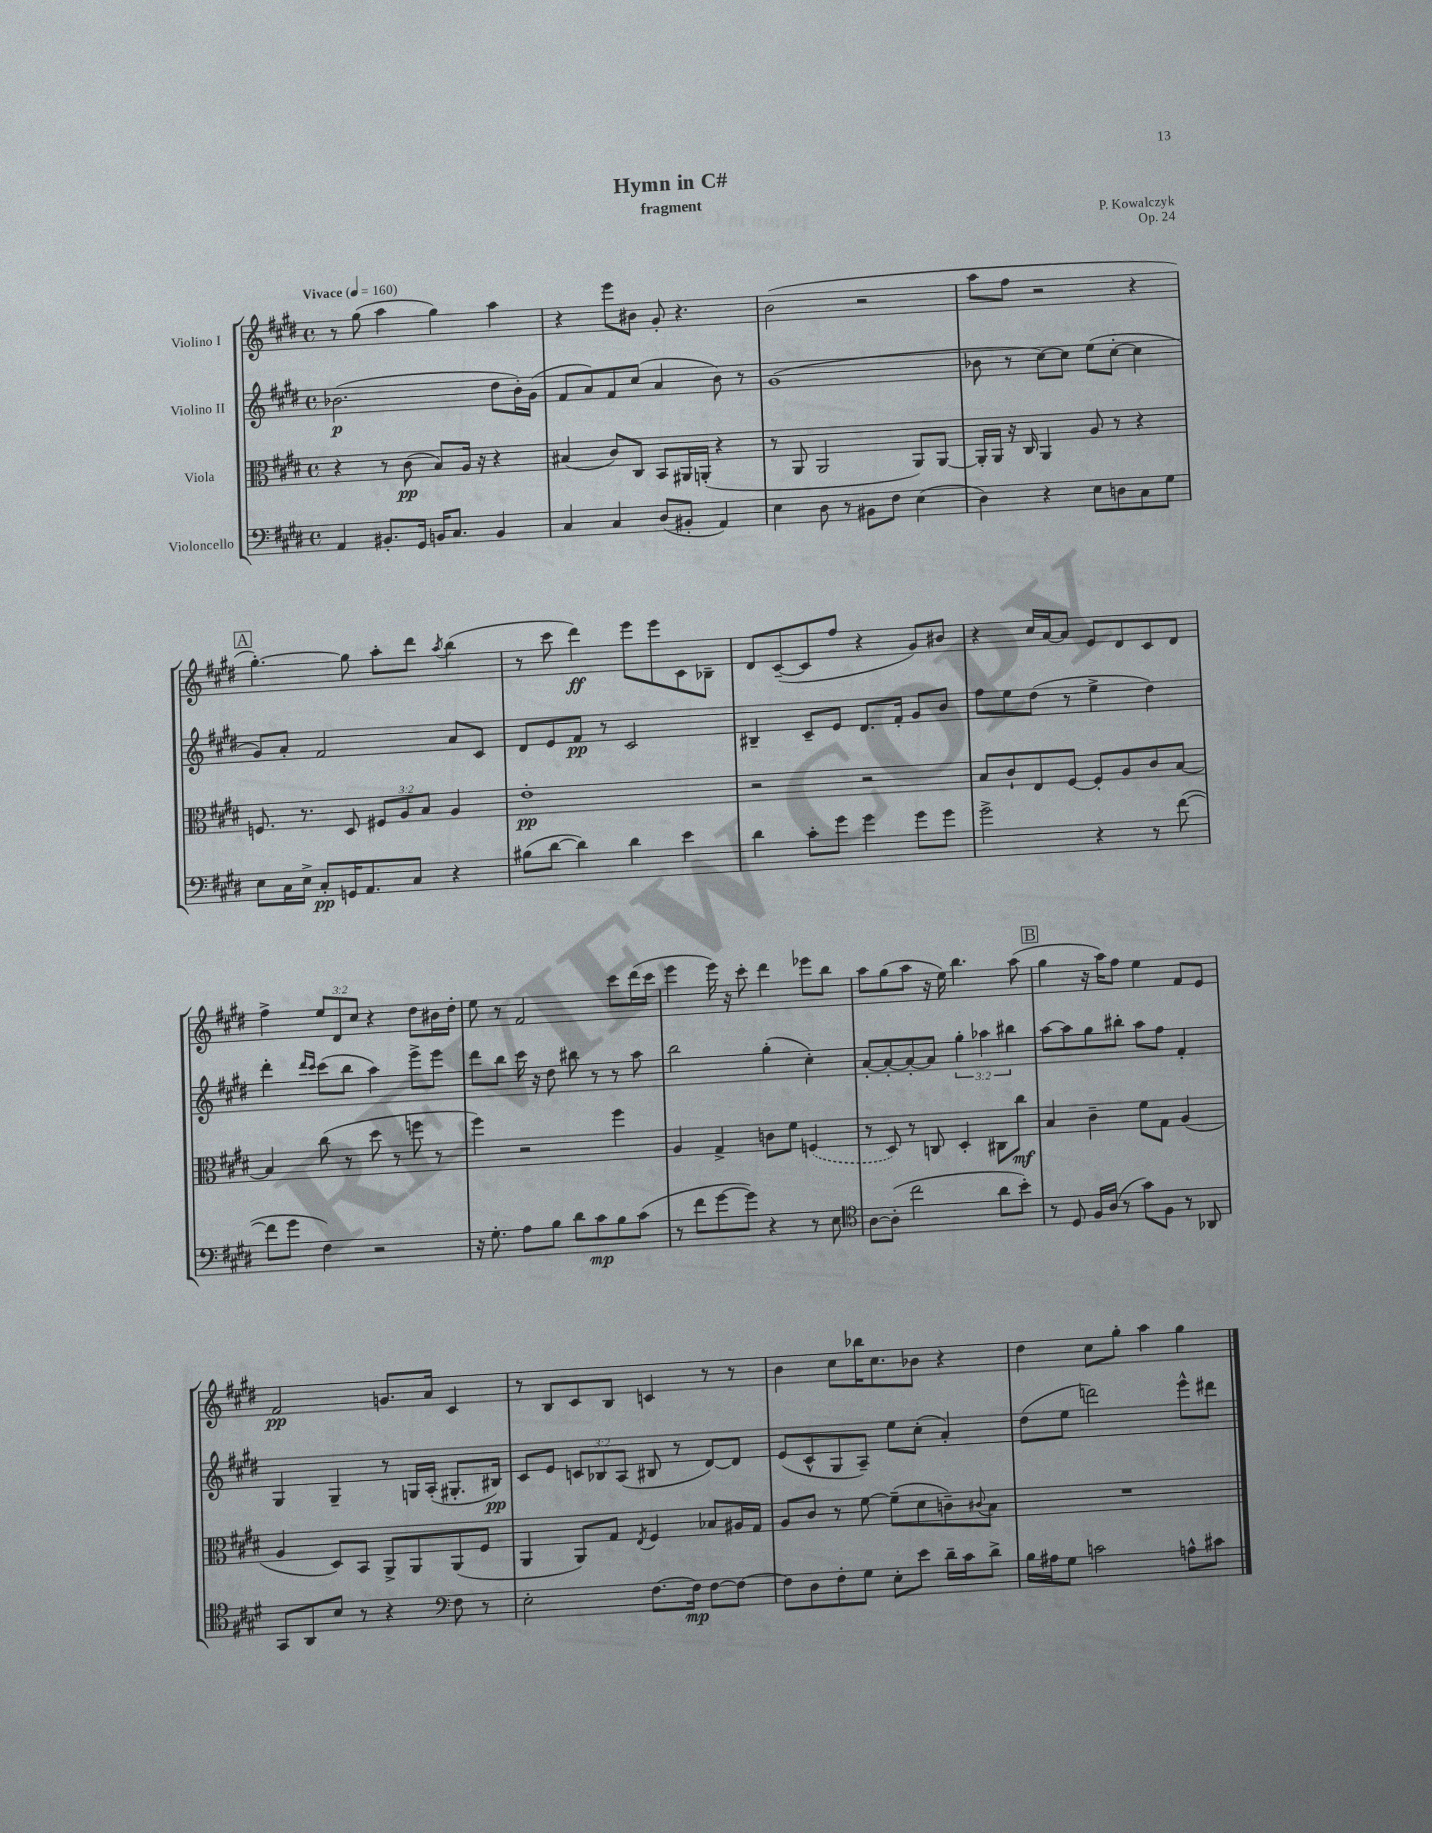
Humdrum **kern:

**kern	**dynam	**kern	**dynam	**kern	**dynam	**kern	**dynam
*part4	*part4	*part3	*part3	*part2	*part2	*part1	*part1
*staff4	*staff4	*staff3	*staff3	*staff2	*staff2	*staff1	*staff1
*I"Violoncello	*	*I"Viola	*	*I"Violino II	*	*I"Violino I	*
*clefF4	*	*clefC3	*	*clefG2	*	*clefG2	*
*k[f#c#g#d#]	*	*k[f#c#g#d#]	*	*k[f#c#g#d#]	*	*k[f#c#g#d#]	*
*M4/4	*	*M4/4	*	*M4/4	*	*M4/4	*
*met(c)	*	*met(c)	*	*met(c)	*	*met(c)	*
*MM160	*	*MM160	*	*MM160	*	*MM160	*
=1	=1	=1	=1	=1	=1	=1	=1
!	!	!	!	!	!	!LO:TX:a:B:t=Vivace	!
4AA/	.	4r	.	(2.b-X\	p	8r	.
.	.	.	.	.	.	(8gg#\	.
8.BB#X'/L	.	8r	.	.	.	4aa\	.
.	.	(8c#\	pp	.	.	.	.
16GG#/Jk	.	.	.	.	.	.	.
16BBn/KL	.	8B/L)	.	.	.	4gg#\)	.
8.C#/J	.	.	.	.	.	.	.
.	.	16A/Jk	.	.	.	.	.
.	.	16r	.	.	.	.	.
4BB/	.	4r	.	8dd#\L	.	4aa\	.
.	.	.	.	16b-'\L)	.	.	.
.	.	.	.	(16g#\JJ	.	.	.
=2	=2	=2	=2	=2	=2	=2	=2
4C#/	.	(4B#X/	.	8f#/L	.	4r	.
.	.	.	.	8a/)	.	.	.
4C#/	.	8c#/L)	.	8f#/	.	8eee\L	.
.	.	8C#/J	.	(8cc#/J	.	8b#X\J	.
(8D#/L	.	8BB/L	.	4a/	.	8g#'/	.
8BB#X'/J	.	16AA#X/L	.	.	.	4.r	.
.	.	(16AAn'/JJ	.	.	.	.	.
4AA/)	.	4r	.	8b\)	.	.	.
.	.	.	.	8r	.	.	.
=3	=3	=3	=3	=3	=3	=3	=3
4E\	.	8r	.	(1g#	.	(2b\	.
.	.	8AA/	.	.	.	.	.
8D#\	.	2AA/	.	.	.	.	.
8r	.	.	.	.	.	.	.
8BB#X\L	.	.	.	.	.	2r	.
8F#\J	.	.	.	.	.	.	.
(4E\	.	8AA/L)	.	.	.	.	.
.	.	[8AA/J	.	.	.	.	.
=4	=4	=4	=4	=4	=4	=4	=4
4D#\)	.	16AA'/LL]	.	8b-X\	.	8aa\L	.
.	.	16AA/JJ	.	.	.	.	.
.	.	16r	.	8r	.	8ff#\J	.
.	.	16C#/	.	.	.	.	.
4r	.	4AA/	.	[8cc#\L)	.	2r	.
.	.	.	.	8cc#\J]	.	.	.
8E\L	.	8A/	.	(8ee\L	.	.	.
8Dn\	.	8r	.	[8cc#'\J	.	.	.
8C#\	.	4r	.	4cc#\]	.	4r	.
8G#\J	.	.	.	.	.	.	.
!!LO:LB:g=z
!!LO:REH:place=s1:t=A
=5	=5	=5	=5	=5	=5	=5	=5
8E\L	.	8.Fn/	.	8g#/L)	.	[4.gg#'\)	.
16C#\L	.	.	.	8a'/J	.	.	.
16E^\JJ	.	8.r	.	.	.	.	.
8C#'/L	pp	.	.	2f#/	.	.	.
16GGn/K	.	8D#/	.	.	.	8gg#\]	.
8.AA/	.	.	.	.	.	.	.
.	.	12F#X/L	.	.	.	8aa'\L	.
.	.	12A/	.	.	.	.	.
8C#/J	.	.	.	.	.	8ddd#\J	.
.	.	12B/J	.	.	.	.	.
.	.	.	.	.	.	8qaa/	.
4r	.	4A/	.	8a/L	.	(4bb\	.
.	.	.	.	8c#/J	.	.	.
=6	=6	=6	=6	=6	=6	=6	=6
(8B#X\L	.	1e'	pp	8d#/L	.	8r	.
[8d#\J	.	.	.	8e/	.	8ccc#\	.
4d#\])	.	.	.	8f#/J	pp	4ddd#\)	ff
.	.	.	.	8r	.	.	.
4d#\	.	.	.	2c#/	.	8eee\L	.
.	.	.	.	.	.	8eee\	.
4e\	.	.	.	.	.	8c#\	.
.	.	.	.	.	.	8B-X~\J	.
=7	=7	=7	=7	=7	=7	=7	=7
4d#\	.	2r	.	4B#X~/	.	8d#/L	.
.	.	.	.	.	.	([8c#~/	.
8c#'\L	.	.	.	8c#~/L	.	8c#/]	.
8g#\J	.	.	.	8e/J	.	8ff#/J	.
4g#\	.	2r	.	8.d#/L	.	4r	.
.	.	.	.	16f#'/Jk	.	.	.
8g#\L	.	.	.	8g#/L	.	8g#/L)	.
8g#\J	.	.	.	8b/J	.	8b#X/J	.
=8	=8	=8	=8	=8	=8	=8	=8
2g#^\	.	8B/L	.	8ff#\L	.	4r	.
.	.	8c#`/	.	8ee\	.	.	.
.	.	8E/	.	(8dd#\J	.	16cc#/LL	.
.	.	.	.	.	.	[16a/J	.
.	.	[8F#/J	.	8r	.	8a/J]	.
4r	.	8F#'/L]	.	4ee^\	.	8e/L	.
.	.	8A/	.	.	.	8d#/	.
8r	.	8c#/	.	4dd#\)	.	8c#/	.
([8f#\	.	[8B/J	.	.	.	8d#/J	.
!!LO:LB:g=z
=9	=9	=9	=9	=9	=9	=9	=9
8f#\L]	.	4B/]	.	4ddd#'\	.	4ff#^\	.
8g#\J	.	.	.	.	.	.	.
.	.	.	.	16qqddd#/LL	.	.	.
.	.	.	.	16qqccc#/JJ	.	.	.
4F#\)	.	(8cc#\	.	(8ccc#\L	.	12ee/L	.
.	.	.	.	.	.	12d#/	.
.	.	8r	.	8bb\J	.	.	.
.	.	.	.	.	.	12cc#/J	.
2r	.	8dd#\	.	4aa\)	.	4r	.
.	.	8r	.	.	.	.	.
.	.	8ffn\	.	8eee^\L	.	8dd#\L	.
.	.	8r	.	8eee\J	.	16b#X\L	.
.	.	.	.	.	.	16dd#'\JJ	.
=10	=10	=10	=10	=10	=10	=10	=10
16r	.	4ff#\)	.	8ddd#\L	.	8ee\	.
8.G#'\	.	.	.	.	.	.	.
.	.	.	.	8bb\J	.	8r	.
8A\L	.	2r	.	16ccc#\	.	2f#/	.
.	.	.	.	16r	.	.	.
8B\J	.	.	.	8dd#\	.	.	.
8d#\L	.	.	.	8bb#X\	.	.	.
8c#\	mp	.	.	8r	.	.	.
8B\	.	4ff#\	.	8r	.	8ccc#\L	.
(8c#\J	.	.	.	8aa\	.	(16ddd#\L	.
.	.	.	.	.	.	16ccc#\JJ	.
=11	=11	=11	=11	=11	=11	=11	=11
8r	.	4A/	.	2bb\	.	4eee\	.
8f#\L	.	.	.	.	.	.	.
[8g#\	.	4G#^/	.	.	.	16eee\)	.
.	.	.	.	.	.	16r	.
8g#\J])	.	.	.	.	.	8ccc#'\	.
4r	.	8cn\L	.	(4gg#'\	.	4ddd#\	.
.	.	8f#\J	.	.	.	.	.
8r	.	(4Fn/	.	4cc#'\)	.	8eee-X\L	.
8E\	.	.	.	.	.	8bb\J	.
=12	=12	=12	=12	=12	=12	=12	=12
*clefC4	*	*	*	*	*	*	*
[8A\L	.	8r	.	[8a'/L	.	8aa\L	.
(8A'\J]	.	8D#/)	.	8a'/_	.	(8gg#\	.
2cc#\	.	8r	.	8a'/_	.	8aa\J	.
.	.	8Cn/	.	8a/J]	.	16r	.
.	.	.	.	.	.	16ee\)	.
.	.	4D#'/	.	6gg#'\	.	4.bb\	.
.	.	.	.	6aa-X\	.	.	.
8a\L	.	8C#X\L	.	.	.	.	.
.	.	.	.	6bb#X\	.	.	.
8b'\J)	.	8cc#\J	mf	.	.	(8aa\	.
!!LO:REH:place=s1:t=B
=13	=13	=13	=13	=13	=13	=13	=13
8r	.	4B/	.	[8aa\L	.	4gg#\	.
8D#/	.	.	.	8aa\]	.	.	.
16F#/LL	.	4c#~\	.	8gg#\	.	16r	.
(16A/JJ	.	.	.	.	.	16aa\KL)	.
8r	.	.	.	8bb#X'\J	.	8ff#\J	.
8g#\L)	.	8f#\L	.	8aa\L	.	4ee\	.
8F#\J	.	8G#\J	.	8ff#\J	.	.	.
8r	.	(4A/	.	4f#'/	.	8f#/L	.
8AA-X/	.	.	.	.	.	8e/J	.
!!LO:LB:g=z
=14	=14	=14	=14	=14	=14	=14	=14
8GG#/L	.	4A/	.	4G#/	.	2f#/	pp
8AA/	.	.	.	.	.	.	.
8B/J	.	8D#/L)	.	4G#~/	.	.	.
8r	.	8BB/J	.	.	.	.	.
4r	.	8AA^/L	.	8r	.	8.gn/L	.
.	.	8AA/	.	16Gn/LL	.	.	.
.	.	.	.	(16A'/JJ	.	16a/Jk	.
*clefF4	*	*	*	*	*	*	*
8F#\	.	(8AA/	.	8.G#X'/L	.	4c#/	.
8r	.	8F#/J	.	.	.	.	.
.	.	.	.	16B#X/Jk)	pp	.	.
=15	=15	=15	=15	=15	=15	=15	=15
2E'\	.	4AA/	.	8c#/L	.	8r	.
.	.	.	.	8e/J	.	8B/L	.
.	.	8AA/L)	.	12cn/L	.	8c#/	.
.	.	.	.	12B-X/	.	.	.
.	.	8G#/J	.	.	.	8B/J	.
.	.	.	.	(12A/J	.	.	.
.	.	8qE/	.	.	.	.	.
[8.F#\L	.	4F#/	.	8B#X/	.	4cn/	.
.	.	.	.	8r	.	.	.
16F#\Jk]	mp	.	.	.	.	.	.
[8F#\L	.	8B-X/L	.	[8d#/L)	.	8r	.
8F#\J_	.	16A#X/L	.	8d#/J]	.	8r	.
.	.	16G#/JJ	.	.	.	.	.
=16	=16	=16	=16	=16	=16	=16	=16
8F#\L]	.	8A/L	.	(8e/L	.	4b\	.
8D#\	.	8c#/J	.	8c#^^/	.	.	.
8F#'\	.	8r	.	8G#/	.	8cc#\L	.
8G#\J	.	[8f#\	.	8A~/J)	.	16bb-X\K	.
.	.	.	.	.	.	8.cc#\	.
8E'\L	.	(8f#~\L]	.	8ee\L	.	.	.
8e\J	.	8d#\	.	(8cc#'\J	.	8b-X\J	.
16d#~\LL	.	8cn~\)	.	4a'/)	.	4r	.
16c#\J	.	.	.	.	.	.	.
.	.	8qqc#X/	.	.	.	.	.
8d#^\J	.	8B\J	.	.	.	.	.
=17	=17	=17	=17	=17	=17	=17	=17
16B\LL	.	1r	.	(8dd#\L	.	4dd#\	.
16A#X\J	.	.	.	.	.	.	.
8G#\J	.	.	.	8ee\J	.	.	.
2cn\	.	.	.	2dddn\)	.	8cc#\L	.
.	.	.	.	.	.	8gg#'\J	.
.	.	.	.	.	.	4aa\	.
8An^^\L	.	.	.	8eee^^\L	.	4gg#\	.
8c#X\J	.	.	.	8ddd#X\J	.	.	.
==	==	==	==	==	==	==	==
*-	*-	*-	*-	*-	*-	*-	*-
